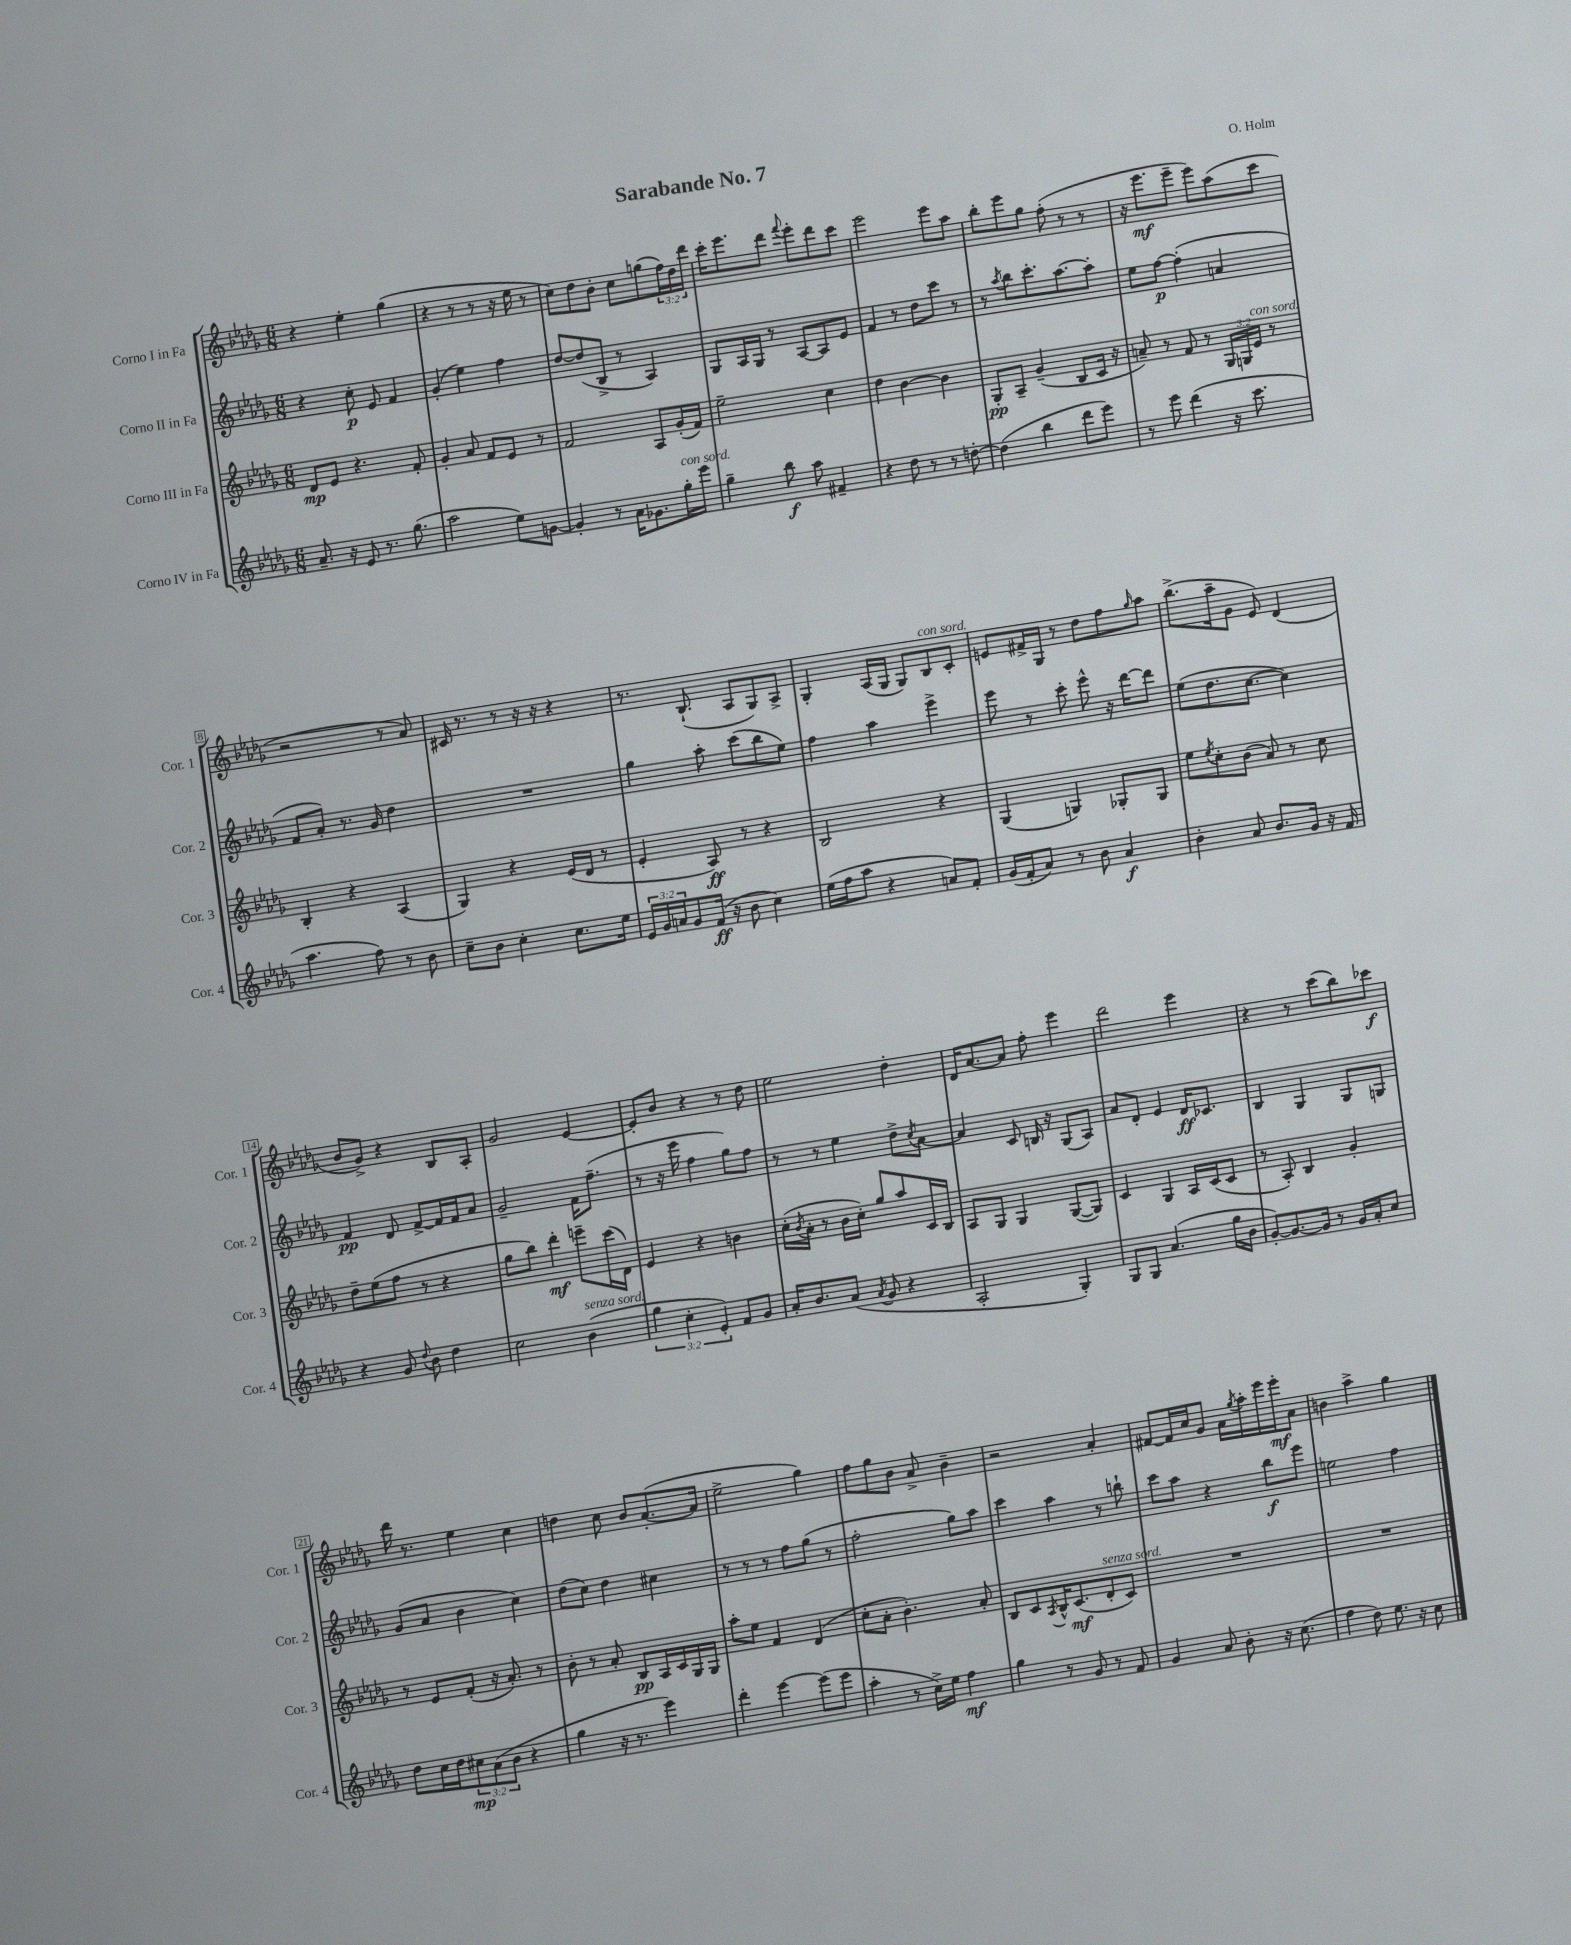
\header { title = "Sarabande No. 7" composer = "O. Holm" }
<<
\new StaffGroup <<
\new Staff = "s0" \with { instrumentName = "Corno I in Fa" shortInstrumentName = "Cor. 1" } {
    \clef treble \key des \major \numericTimeSignature \time 6/8 \override Staff.TupletNumber.text = #tuplet-number::calc-fraction-text
    r4 ees''4-. ges''4( |
    r4 r8 r8 r16 ees''16 r8 |
    c''8) des''8 bes'8-. c''8 g''8( \tuplet 3/2 { f''16) des''16 des'''16 } |
    c'''16-. ees'''8. des'''8 \appoggiatura { f'''8 } ees'''8-. des'''8 c'''8 |
    ees'''2 ees'''8 aes''8 |
    bes''8-. ees'''8 ges''8 f''8-.( r8 r8 |
    r16 ees'''8.\mf ees'''8-- ees'''8) aes''8( c'''8 |
    r2 r8 aes'8) |
    cis'16 r8. r8 r16 r16 r4 |
    r8. bes8.-!( aes8 ges8) aes8-> |
    ges4-. aes16( ges16 ges8) bes8^\markup { \italic "con sord." } c'8-. |
    e'8 fis'16-> ges16 r8 des''8 f''8 \grace { ges''16 } aes''8 |
    bes''8.->( aes''16-- ges'8 ees'8) des'4( |
    bes'8 ges'8->) r4 bes8 aes8-. |
    ges'2 ees'4~ |
    ees'8-. bes'8 r4 r8 des''8 |
    ees''2 des''4-. |
    des'16 aes'8.~ aes'8 f''8-. ees'''4 |
    des'''2 ees'''4 |
    r4 r8 c'''8( bes''8) ces'''8\f |
    des'''16 r8. ees''4 c''4 |
    d''4 c''8 bes'8 aes'8.~-.( aes'16 |
    ees''2-> ges''4) |
    f''8 ges''8 bes'8 aes'8-> bes'4-- |
    r2 aes'4-. |
    fis'8~ fis'16 c''16 ges'8 aes'16 \acciaccatura { ges''8 } aes''16-. ees'''16 ees'''16-.\mf aes'8 |
    b'4 aes''4-> ges''4 \bar "|." |
}
\new Staff = "s1" \with { instrumentName = "Corno II in Fa" shortInstrumentName = "Cor. 2" } {
    \clef treble \key des \major \numericTimeSignature \time 6/8
    r4 c''8-.\p ees'8 f'4 |
    ges'4-.( ees''4) f''4 |
    des''8~ des''8( bes8-> r8 aes4) |
    ges8 aes16 ges16 r8 aes8~ aes8 ees'8 |
    f'4 r8 des''8 c'''8 r8 |
    r8 \acciaccatura { aes''8 } bes''8 c'''8.-. aes''8.~ aes''8-. |
    ees''8 f''8~\p f''4-.( a'4 |
    f'8 aes'8-.) r8. ges'16 des''4 |
    R2. |
    ges''4 aes''8-. c'''8( bes''8 ees''8) |
    f''4 aes''4 ees'''4-> |
    ees'''8 r8 c'''8-. ees'''8-^ r16 des'''16~ des'''8 |
    ees''8( des''8. c''8.~ c''4) |
    f'4\pp des'8 f'8~-> f'16 f'16 aes'8 |
    ges'2-- f'16 f''8.--( |
    r8 r16 ees'''16 f''4 ges''8) f''8 |
    r8 r8 ees''4 des''8-> \acciaccatura { c''8 } aes'8~ |
    aes'4 c'8 b16 r16 ges8( aes8) |
    aes'8 des'8-. ees'4 des'16\ff ces'8. |
    bes4 ges4 ges8 g8 |
    ges'8( aes'8 bes'4 c''4) |
    des''8( c''8) des''4 cis''4 |
    r8 r8 r8 f''8 ges''8( r8 |
    f''2-. ges''8) aes''8 |
    c'''4 aes''4 r8 b''8-! |
    c'''8 aes''8 r4 bes''8\f ees'''8 |
    e''2 f''4 \bar "|." |
}
\new Staff = "s2" \with { instrumentName = "Corno III in Fa" shortInstrumentName = "Cor. 3" } {
    \clef treble \key des \major \numericTimeSignature \time 6/8 \override Staff.TupletNumber.text = #tuplet-number::calc-fraction-text
    des'8\mp ees'8 r4. f'8-. |
    ges'4-. aes'8 f'8 ees'8 r8 |
    f'2 aes8 ges'16-.( f'16) |
    ees''2-- c''4 |
    des''4 bes'4~ bes'4 |
    ges8-.\pp aes8-- ges'4--( bes8 c'16 r16 |
    a'8--) r8 f'8 r8 \tuplet 3/2 { ges16 g16 ees'16^\markup { \italic "con sord." } } r8 |
    bes4-. r4 aes4( |
    ges4) r4 ees'16( des'16 r8 |
    ees'4-. aes8\ff) r8 r4 |
    bes2 r4 |
    ges4( g4) ges8-. ges8 |
    ees''8 \acciaccatura { ees''8 } c''8-. bes'8( aes'8) r8 c''8 |
    des''8-- ees''8( f''8 r8 r4 |
    ges''8 bes''8) des'''4-.\mf e'''8-- c'''16( des'16) |
    ees'4 r4 b'4 |
    c''16-.( \acciaccatura { bes'8 } aes'16-. r8 bes'16 c''16-.) ges''8 aes''8 c'16 bes16 |
    aes8 ges8 ges4 ges8~( ges8) |
    c'4 ges4 aes16 c'16( c'8 |
    r8 aes8-.) bes4 ges'4-. |
    r8 ees'8 f'8-.( r16 aes'8.-.) r8 |
    bes'8-. r8 aes'8-. bes8\pp aes16 c'16 ges16 ges16 |
    aes''8-. ees''8 f'4 des'4( |
    c''8-. aes'8-. bes'4.-.) aes'8-. |
    bes8 c'8 \acciaccatura { aes8 } bes16-^ c'8.\mf( des'8-.^\markup { \italic "senza sord." } c'8) |
    R2. |
    R2. \bar "|." |
}
\new Staff = "s3" \with { instrumentName = "Corno IV in Fa" shortInstrumentName = "Cor. 4" } {
    \clef treble \key des \major \numericTimeSignature \time 6/8 \override Staff.TupletNumber.text = #tuplet-number::calc-fraction-text
    aes'8.-- r16 ees'8 r8. ges''8.( |
    aes''2 ees''8) g'8~ |
    g'4-. r8 aes'16 ges'8. ges''16-.^\markup { \italic "con sord." } ees'''16 |
    ges''4-- bes''8\f aes''8 fis'4-- |
    r4 des''8 r8 r8 d''8~-. |
    d''4( bes''4 des'''8 ees'''8) |
    r8 ees'''8 des'''4( r16 c'''8. |
    aes''4. f''8) r8 bes'8 |
    c''8-- bes'8 c''4-. c''8. ees''16 |
    \tuplet 3/2 { ees'16 ges'16 a'16 } ges'8 f'16\ff( r16 bes'8 c''4) |
    ees''16( f''16 aes''8 r4 a'8) f'8-. |
    ges'16( f'16-. aes'8) r8 bes'8 aes'4\f |
    bes'4-. aes'8 bes'8. ges'16 r16 f'16 |
    r4 ges'8 \appoggiatura { des''8 } bes'8 des''4 |
    c''2 bes'4^\markup { \italic "senza sord." }( |
    \tuplet 3/2 { ges''4 c''4-. ees'4-.) } f'8 ges'8 |
    aes'16-. bes'8. aes'8( \acciaccatura { aes'8 } ges'8 r4 |
    aes2-. ges4-.) |
    ges8 ges8 aes'4.( ges''16 bes'16 |
    ges'8~-.) ges'8.~ ges'16 r8 ges'16 aes'16-. c''8 |
    des''8 c''16 des''16 \tuplet 3/2 { cis''8\mp aes'8( bes'8 } r4 |
    ges''4 r16 r8. ees'''4) |
    des'''4-. ees'''4~ ees'''8( ees'''8 |
    aes''4-. r8 c''16->) ees''16 f''4\mf |
    ges''4 r8 ges'8 r8 f'8 |
    ges'4 aes'8 bes'8-. r16 c''8.( |
    f''4 des''8) ees''8. r16 c''8 \bar "|." |
}
>>
>>
\layout { \context { \Score \override BarNumber.stencil = #(make-stencil-boxer 0.1 0.3 ly:text-interface::print) } }
